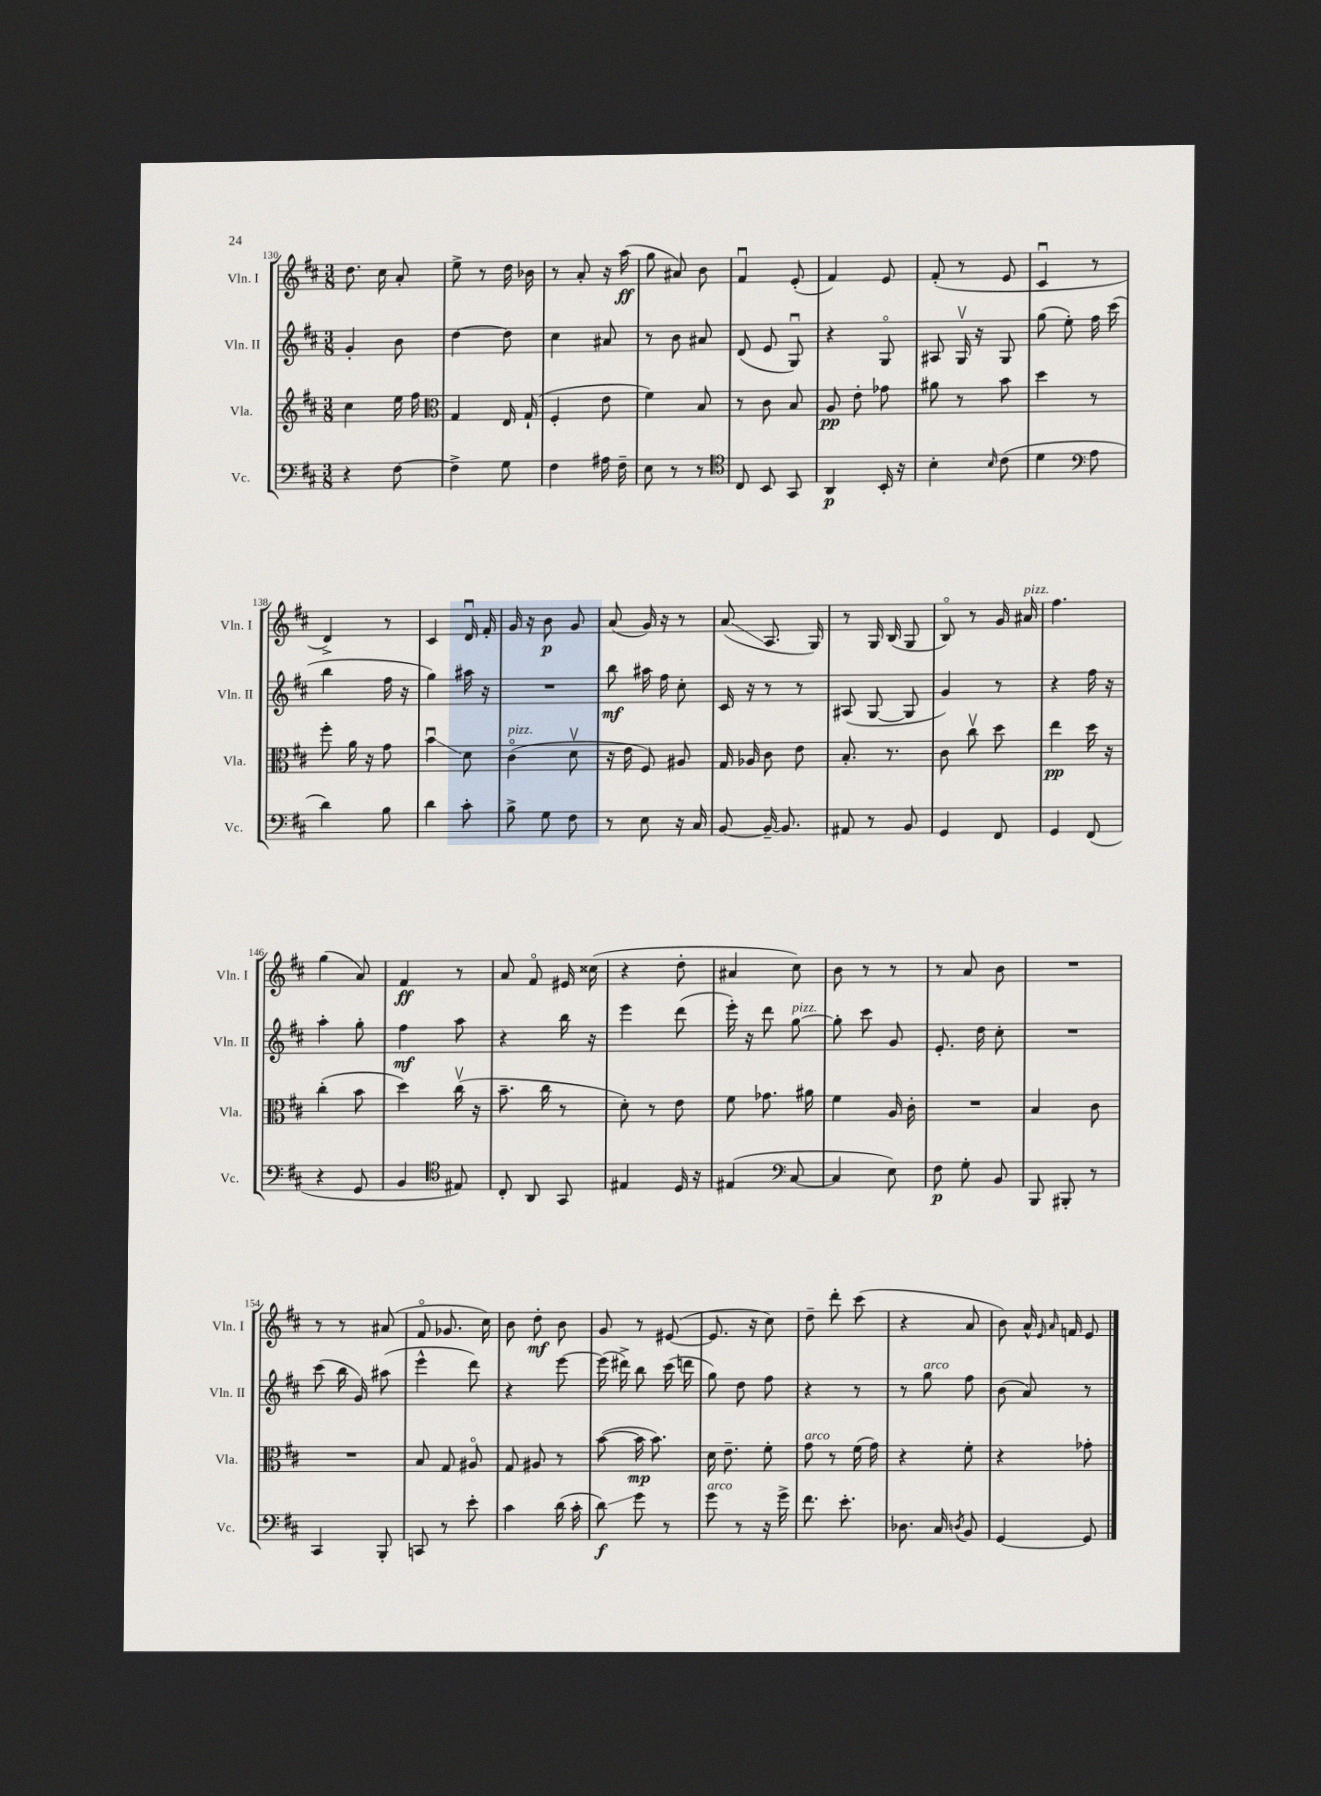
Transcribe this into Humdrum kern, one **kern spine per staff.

**kern	**kern	**kern	**kern
*staff4	*staff3	*staff2	*staff1
*clefF4	*clefG2	*clefG2	*clefG2
*k[f#c#]	*k[f#c#]	*k[f#c#]	*k[f#c#]
*M3/8	*M3/8	*M3/8	*M3/8
4r	4cc#	4g'	8.dd
.	.	.	16cc#
[8F#	16ee	8b	8a'
.	16ff#	.	.
=	=	=	=
*	*clefC3	*	*
4F#^]	4G	[4dd	8ee^
.	.	.	8r
8G	16E	8dd]	16dd
.	(16G`	.	16b-
=	=	=	=
4F#	4F#'	4cc#	8r
.	.	.	8a'
16A#	8e	8a#	16r
16F#~	.	.	(16aa
=	=	=	=
8E	4f#)	8r	8gg
8r	.	8b	8a#)
8r	8B	8a#	8b
=	=	=	=
*clefC4	*	*	*
8C#	8r	(8d	4f#u
8BB	8c#	8e	.
8GG	8B	8Gu)	(8e'
=	=	=	=
4AA	8A	4r	4f#)
.	8e'	.	.
16BB'	8g-	8Go	8e
16r	.	.	.
=	=	=	=
4B'	8a#	8A#	(8f#'
.	8r	16Gv	8r
.	.	16r	.
16qqB	.	.	.
(8c#	8b	8G	8e
=	=	=	=
4d	4dd	(8gg	4c#u
.	.	8ee')	.
*clefF4	*	*	*
8A	8r	16ff#	8r
.	.	(16ccc#	.
=	=	=	=
4d)	8ff#'	4bb	4d^)
.	16a	.	.
.	16r	.	.
8B	8g	16ff#	8r
.	.	16r	.
=	=	=	=
4d	4bu	4gg)	4c#
8c#'	8d	16aa#	16du
.	.	16r	16f#'
=	=	=	=
8B^	(4c#o	4.r	16g
.	.	.	16r
8G	.	.	8b
8F#	8dv	.	8g
=	=	=	=
8r	16r	8bb	(8a
.	16e	.	.
8E	8F#)	16aa#	16g)
.	.	16ff#	16r
16r	8A#	8cc#'	8r
16C#	.	.	.
=	=	=	=
[8BB	16G	16c#	(8a
.	16A-	16r	.
16BB~_	8c#	8r	8.A
8.BB]	.	.	.
.	8e	8r	.
.	.	.	16G)
=	=	=	=
8AA#	8.B'	(8A#	8r
8r	.	[8G	16G
.	8.r	.	(16B
8BB	.	8G]	8G
=	=	=	=
4GG	8c#	4g)	8Bo)
.	8cc#v	.	8r
8FF#	8dd	8r	16g
.	.	.	16a#
=	=	=	=
4GG	4ee	4r	4.ff#
(8FF#	16dd	16ff#	.
.	16r	16r	.
=	=	=	=
4r	(4cc#'	4aa'	(4gg
8GG	8b	8gg'	8a)
=	=	=	=
4BB	4dd)	4ff#	4f#
*clefC4	*	*	*
8E#)	(16cc#v	8aa	8r
.	16r	.	.
=	=	=	=
8C#'	8.b~	4r	8a
8AA	.	.	8f#o
.	16cc#	.	.
8GG	8r	16bb	16e#
.	.	16r	(16cc##
=	=	=	=
4E#	8d')	4eee	4r
.	8r	.	.
16D	8e	(8ddd	8dd'
16r	.	.	.
=	=	=	=
(4E#	8f#	16eee')	4a#
.	.	16r	.
.	8.g-	8ddd	.
*clefF4	*	*	*
[8C#	.	[8gg	8cc#)
.	16a#	.	.
=	=	=	=
4C#]	4f#	8gg']	8b
.	.	8ccc#	8r
8E)	16A	8g	8r
.	16c#'	.	.
=	=	=	=
8F#	4.r	8.e'	8r
8G'	.	.	8a
.	.	16dd	.
8BB	.	8cc#'	8b
=	=	=	=
8BBB	4B	4.r	4.r
8BBB#'	.	.	.
8r	8c#	.	.
=	=	=	=
4CC#	4.r	(8ccc#	8r
.	.	16bb	8r
.	.	16g)	.
8BBB'	.	(8aa#	(8a#
=	=	=	=
8CC	8B	4eee^^	8f#o
8r	8G	.	8.g-
8e'	8A#o	8ddd)	.
.	.	.	16cc#)
=	=	=	=
4c#	8G	4r	8b
.	8A#	.	8dd'
(16d	8r	[8eee	8b
16c#'	.	.	.
=	=	=	=
8d)	([8b	(16eee]	8g
.	.	16ddd#^)	.
8g	16b]	8bb	8r
.	8.b)	.	.
8r	.	(16ccc#	([8e#
.	.	16ddd	.
=	=	=	=
8g	16d	8gg)	8.e#]
.	8.e~	.	.
8r	.	8dd	.
.	.	.	16r
16r	8f#'	8ff#	8cc#)
16g^	.	.	.
=	=	=	=
8.f#	8g	4r	8dd~
.	8r	.	8ddd'
8.e'	.	.	.
.	(16f#	8r	(8ccc#
.	16g)	.	.
=	=	=	=
8.D-	4r	8r	4r
.	.	8gg	.
16C#	.	.	.
8qD	.	.	.
8BB	8f#'	8ff#	8a
=	=	=	=
[4GG	4r	(8b	8b)
.	.	8a)	16a^^
.	.	.	16qqe
.	.	.	16qqa
.	.	.	16f
8GG]	8g-'	8r	8e
==	==	==	==
*-	*-	*-	*-
